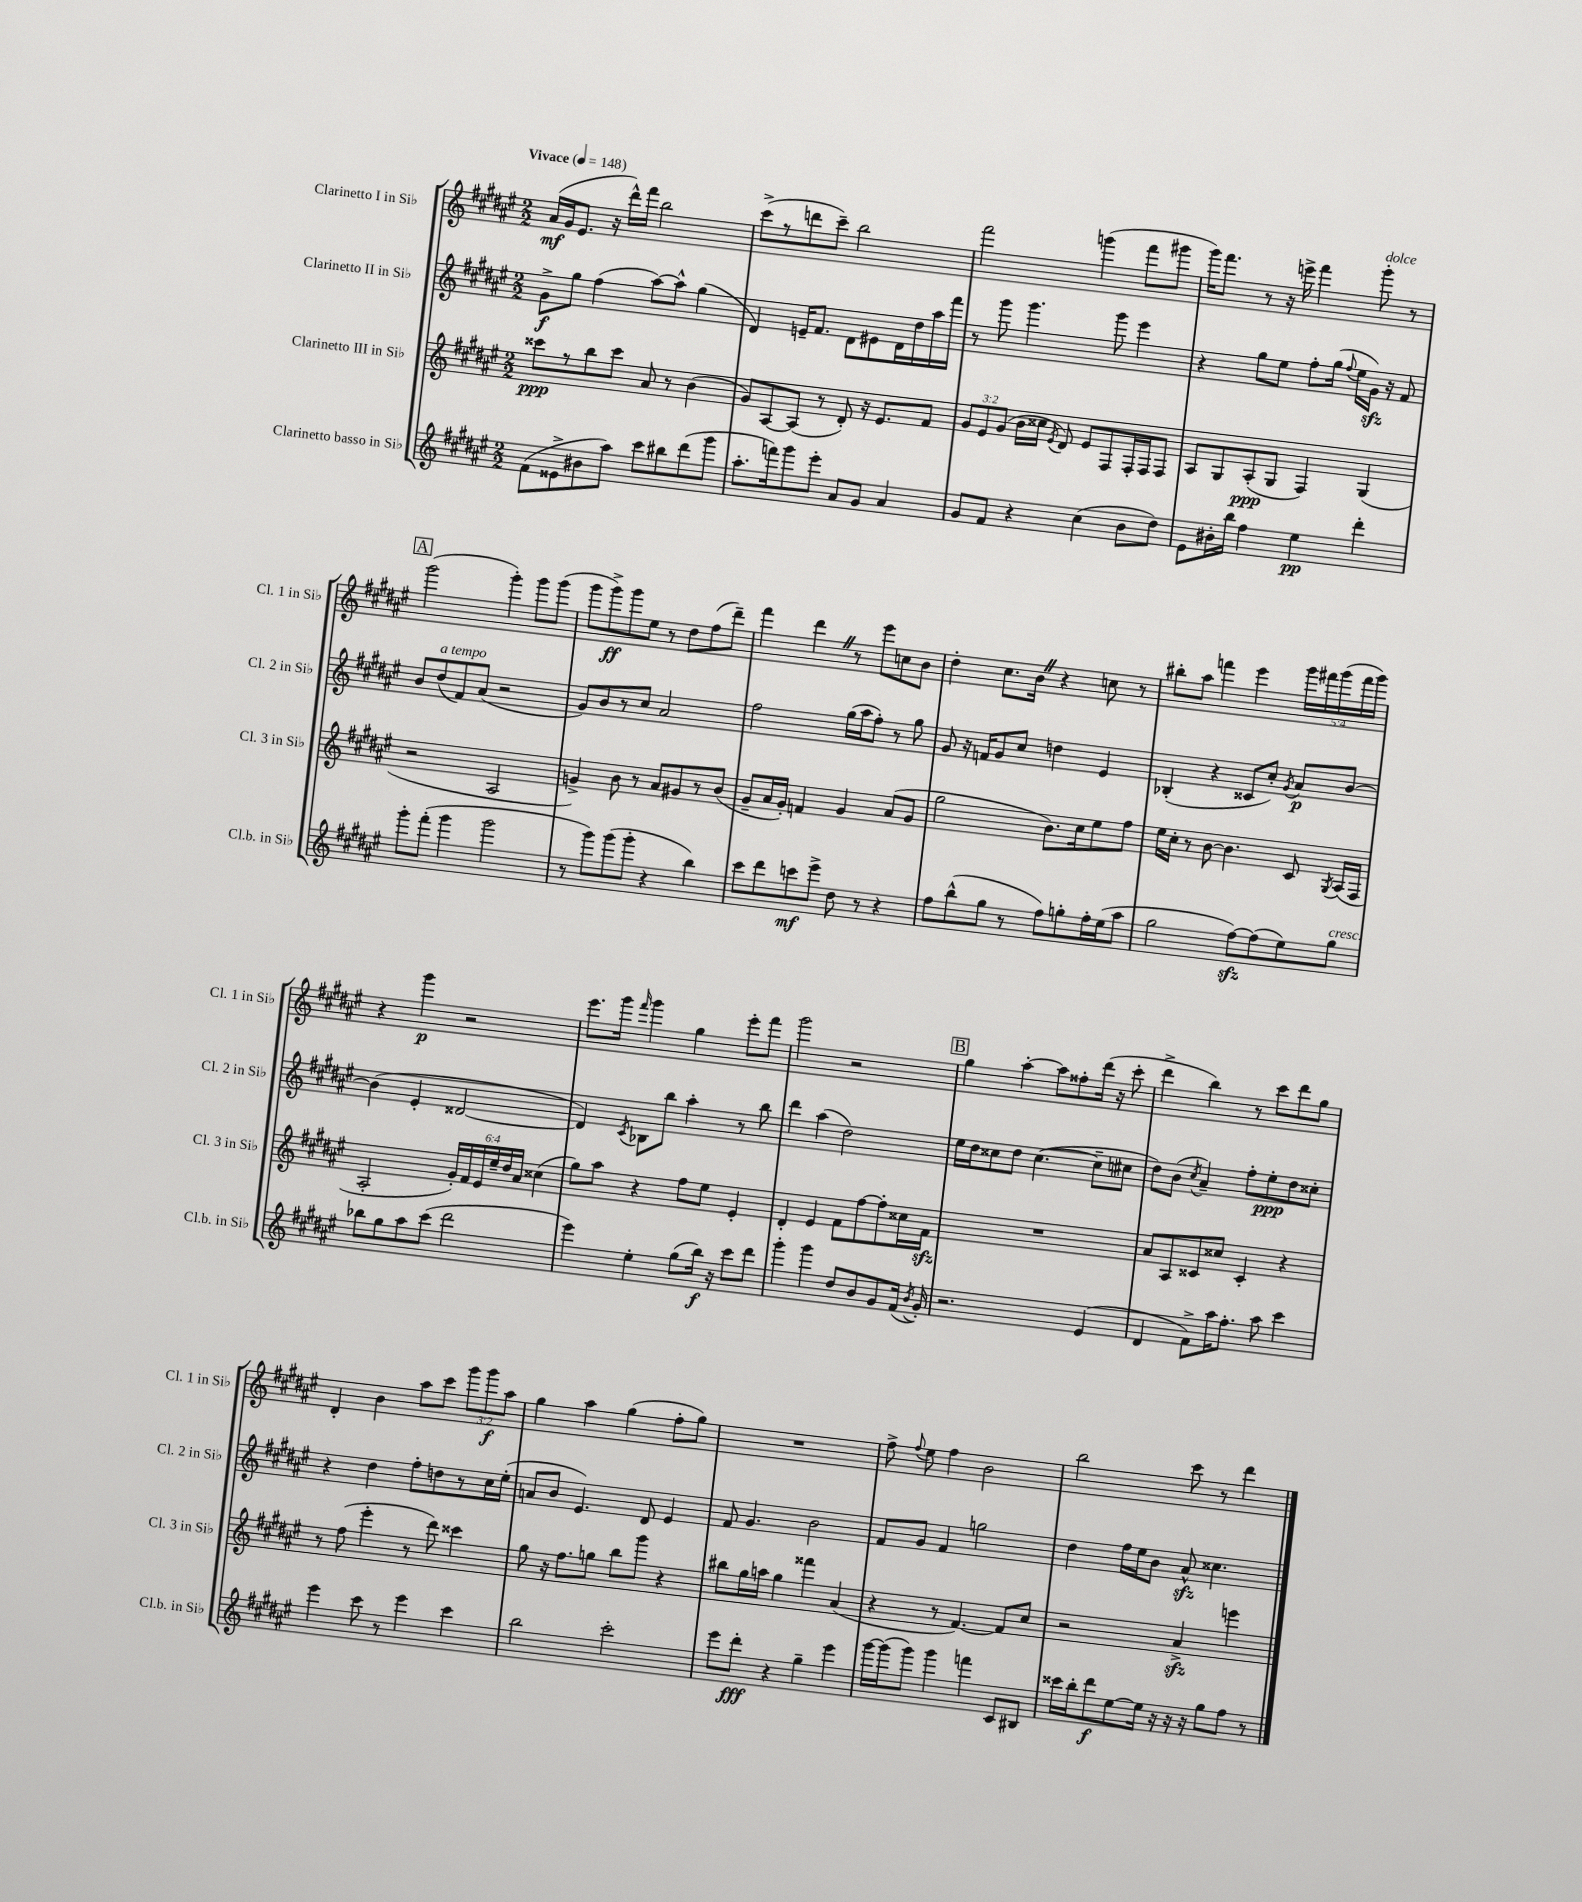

**kern	**dynam	**kern	**dynam	**kern	**dynam	**kern	**dynam
*part4	*part4	*part3	*part3	*part2	*part2	*part1	*part1
*staff4	*staff4	*staff3	*staff3	*staff2	*staff2	*staff1	*staff1
*I"Clarinetto basso in Si♭	*	*I"Clarinetto III in Si♭	*	*I"Clarinetto II in Si♭	*	*I"Clarinetto I in Si♭	*
*I'Cl.b. in Si♭	*	*I'Cl. 3 in Si♭	*	*I'Cl. 2 in Si♭	*	*I'Cl. 1 in Si♭	*
*clefG2	*	*clefG2	*	*clefG2	*	*clefG2	*
*k[f#c#g#d#a#e#]	*	*k[f#c#g#d#a#e#]	*	*k[f#c#g#d#a#e#]	*	*k[f#c#g#d#a#e#]	*
*M2/2	*	*M2/2	*	*M2/2	*	*M2/2	*
*MM148	*	*MM148	*	*MM148	*	*MM148	*
=1	=1	=1	=1	=1	=1	=1	=1
!	!	!	!	!	!	!LO:TX:a:B:t=Vivace	!
(8f#\L	.	8ccc##X\L	ppp	8g#^\L	f	(16a#/LL	mf
.	.	.	.	.	.	16g#/J	.
8e##X^\	.	8r	.	8gg#\J	.	8.e#/J	.
8b#X\	.	8bb\	.	(4ff#\	.	.	.
.	.	.	.	.	.	16r	.
8aa#\J)	.	8ccc##\J	.	.	.	16ddd#^^\LL)	.
.	.	.	.	.	.	16fff#\JJ	.
8ccc#\L	.	8a#/	.	[8aa#\L)	.	2bb\	.
8bb#X\	.	8r	.	8aa#^^\J]	.	.	.
(8ddd#\	.	(4b\	.	(4gg#\	.	.	.
8ggg#\J	.	.	.	.	.	.	.
=2	=2	=2	=2	=2	=2	=2	=2
8.aa#'\L	.	8g#/L)	.	4d#/)	.	(8ccc#^\L	.
.	.	[8A#/	.	.	.	8r	.
16fffn\k)	.	.	.	.	.	.	.
8ggg#\	.	(8A#/J]	.	16en~/KL	.	8dddn\	.
.	.	.	.	8.f#/J	.	.	.
8eee#'\J	.	8r	.	.	.	8ccc#~\J)	.
8a#/L	.	8d#'/)	.	8d#\L	.	2bb\	.
8g#/J	.	16r	.	8e#X\	.	.	.
.	.	8.e#/L	.	.	.	.	.
4a#/	.	.	.	16d#\L	.	.	.
.	.	.	.	16dd#\	.	.	.
.	.	8f#/J	.	16aa#\	.	.	.
.	.	.	.	16fff#\JJ	.	.	.
=3	=3	=3	=3	=3	=3	=3	=3
8g#/L	.	12g#/L	.	8r	.	2fff#\	.
.	.	12e#/	.	.	.	.	.
8f#/J	.	.	.	8ggg#\	.	.	.
.	.	(12g#/J	.	.	.	.	.
4r	.	16b\LL	.	4.ggg#\	.	.	.
.	.	16cc##X\JJ	.	.	.	.	.
.	.	8qe#/	.	.	.	.	.
.	.	8d#/)	.	.	.	.	.
(4cc#\	.	8e#/L	.	.	.	(4gggn\	.
.	.	8F#/	.	8ggg#\	.	.	.
8b\L	.	16F#'/L	.	4eee#\	.	8fff#\L	.
.	.	16F#/J	.	.	.	.	.
8dd#\J)	.	8F#/J	.	.	.	8ggg#X\J	.
=4	=4	=4	=4	=4	=4	=4	=4
8e#\L	.	8A#/L	.	4r	.	16ggg#\KL)	.
.	.	.	.	.	.	8.fff#\J	.
16b#X'\L	.	8G#/	.	.	.	.	.
16bb\JJ	.	.	.	.	.	.	.
4ff#\	.	(8A#'/	ppp	8gg#\L	.	8r	.
.	.	8G#/J	.	8ee#\J	.	16r	.
.	.	.	.	.	.	16eeen^\	.
4ee#\	pp	4F#/)	.	8ff#'\L	.	4fff#\	.
.	.	.	.	(16gg#\Jk	.	.	.
.	.	.	.	8qqff#/	.	.	.
.	.	.	.	16ee#\LL	.	.	.
!	!	!	!	!	!	!LO:TX:a:i:t=dolce	!
4ddd#'\	.	(4G#/	.	16g#zz\JJ)	.	8ggg#'\	.
.	.	.	.	16r	.	.	.
.	.	.	.	8f#/	.	8r	.
!!LO:LB:g=z
!!LO:REH:place=s1:t=A
=5	=5	=5	=5	=5	=5	=5	=5
8ggg#'\L	.	2r	.	8b/L	.	(2ggg#\	.
!	!	!	!	!LO:TX:a:i:t=a tempo	!	!	!
(8fff#'\J	.	.	.	(8dd#/	.	.	.
4ggg#\	.	.	.	8f#/)	.	.	.
.	.	.	.	(8a#/J	.	.	.
2ggg#\	.	2A#/	.	2r	.	4ggg#'\)	.
.	.	.	.	.	.	8ggg#\L	.
.	.	.	.	.	.	(8ggg#\J	.
=6	=6	=6	=6	=6	=6	=6	=6
8r	.	4gn^/)	.	8g#/L)	.	8ggg#\L	.
8ggg#\L)	.	.	.	8b/	.	8ggg#^\)	ff
(8ggg#\	.	8b\	.	8r	.	8ggg#\	.
8ggg#'\J	.	8r	.	8cc#/J	.	8ee#\J	.
4r	.	8a#/L	.	2a#/	.	8r	.
.	.	8g#X/	.	.	.	8dd#\L	.
4bb\)	.	8r	.	.	.	(8ff#\	.
.	.	(8b/J	.	.	.	8ddd#~\J)	.
=7	=7	=7	=7	=7	=7	=7	=7
8ccc#\L	.	8g#~/L	.	2ff#\	.	4fff#\	.
8ddd#\	.	16a#/L	.	.	.	.	.
.	.	16g#'/JJ)	.	.	.	.	.
8cccn\	mf	4fn/	.	.	.	4ddd#Z\	.
8eee#^\J	.	.	.	.	.	.	.
8dd#\	.	4g#/	.	(16gg#\LL	.	8r	.
.	.	.	.	16aa#\J	.	.	.
8r	.	.	.	8ff#'\J)	.	8eee#\L	.
4r	.	(8a#/L	.	8r	.	8ccn\	.
.	.	8g#/J	.	8gg#\	.	8b\J	.
=8	=8	=8	=8	=8	=8	=8	=8
8ff#\L	.	2gg#\	.	8g#/	.	4dd#'\	.
(8bb^^\	.	.	.	16r	.	.	.
.	.	.	.	16fn/KL	.	.	.
8gg#\J	.	.	.	8g#/	.	8.cc#\L	.
8r	.	.	.	8cc#/J	.	.	.
.	.	.	.	.	.	16bZ\Jk	.
8ff#\L)	.	8.b\L)	.	4ddn\	.	4r	.
8ggn'\	.	.	.	.	.	.	.
.	.	16cc#\k	.	.	.	.	.
16ff#'\L	.	8ee#\	.	4e#/	.	8ccn\	.
(16ee#\J	.	.	.	.	.	.	.
8aa#\J	.	8ff#\J	.	.	.	8r	.
=9	=9	=9	=9	=9	=9	=9	=9
2gg#\	.	16ee#\LL	.	(4B-X'/	.	8bb#X'\L	.
.	.	16cc#'\JJ	.	.	.	.	.
.	.	8r	.	.	.	8aa#\J	.
.	.	[8b\	.	4r	.	4fffn\	.
.	.	4.b\]	.	.	.	.	.
[8ff#zz\L)	.	.	.	8c##X/L	.	4eee#\	.
(8ff#\]	.	.	.	8cc#'/J)	.	.	.
.	.	.	.	8qg#/	.	.	.
8ee#\)	.	8c#/	.	8a#/L	p	20ggg#\LL	.
.	.	.	.	.	.	20fff#X\	.
.	.	.	.	.	.	(20ggg#\	.
.	.	8qG#/	.	.	.	.	.
!LO:TX:a:i:t=cresc.	!	!	!	!	!	!	!
8gg#\J	.	(16A#/LL	.	[8b/J	.	.	.
.	.	.	.	.	.	20fff#\	.
.	.	16F#/JJ	.	.	.	.	.
.	.	.	.	.	.	20ggg#\JJ)	.
!!LO:LB:g=z
=10	=10	=10	=10	=10	=10	=10	=10
8bb-X\L	.	2A#'/	.	(4b\]	.	4r	.
8gg#\	.	.	.	.	.	.	.
8aa#\	.	.	.	4e#'/	.	4ggg#\	p
(8ccc#\J	.	.	.	.	.	.	.
2ddd#\	.	24g#'/LL)	.	[2d##X/	.	2r	.
.	.	24f#/	.	.	.	.	.
.	.	24e#/	.	.	.	.	.
.	.	24ee#~/	.	.	.	.	.
.	.	24dd#/	.	.	.	.	.
.	.	24a#/JJ	.	.	.	.	.
.	.	(4cc##X\	.	.	.	.	.
=11	=11	=11	=11	=11	=11	=11	=11
4eee#\)	.	8gg#\L)	.	4d##/])	.	8.eee#\L	.
.	.	8aa#\J	.	.	.	.	.
.	.	.	.	.	.	16ggg#\Jk	.
.	.	.	.	8qc#/	.	16qqfff#/	.
4ee#'\	.	4r	.	8B-X\L	.	4ggg#\	.
.	.	.	.	8bb\J	.	.	.
(8gg#\L	.	8ff#\L	.	4aa#'\	.	4gg#\	.
16bb\Jk)	f	8ee#\J	.	.	.	.	.
16r	.	.	.	.	.	.	.
8ccc#\L	.	4e#'/	.	8r	.	8eee#'\L	.
8ddd#\J	.	.	.	8bb\	.	8fff#\J	.
=12	=12	=12	=12	=12	=12	=12	=12
4ggg#'\	.	4d#'/	.	4ddd#\	.	2ggg#\	.
4ggg#\	.	4e#/	.	(4aa#\	.	.	.
8dd#/L	.	8f#\L	.	2dd#\)	.	2r	.
8b/	.	[8ff#\	.	.	.	.	.
8g#/	.	8ff#'\]	.	.	.	.	.
(16f#/Jk	.	16cc##X\L	.	.	.	.	.
8qb/	.	.	.	.	.	.	.
16g#'/)	.	16f#zz\JJ	.	.	.	.	.
!!LO:REH:place=s1:t=B
=13	=13	=13	=13	=13	=13	=13	=13
2.r	.	1r	.	16ee#\LL	.	4gg#\	.
.	.	.	.	16dd#\J	.	.	.
.	.	.	.	8cc##X\	.	.	.
.	.	.	.	8dd#\J	.	[4aa#'\	.
.	.	.	.	([4.cc##\	.	.	.
.	.	.	.	.	.	8aa#\L]	.
.	.	.	.	.	.	8ff##X'\	.
(4e#/	.	.	.	8cc##~\L]	.	(16ddd#\Jk	.
.	.	.	.	.	.	16r	.
.	.	.	.	8cc#X\J	.	8ccc#'\	.
=14	=14	=14	=14	=14	=14	=14	=14
4d#/	.	8a#/L	.	8dd#\L)	.	4ddd#^\	.
.	.	8A#/	.	(8b\J	.	.	.
.	.	.	.	8qcc#/	.	.	.
8f#^\L)	.	8c##X/	.	4a#~/)	.	4bb\)	.
16aa#\K	.	8cc##X/J	.	.	.	.	.
8.ff#'\J	.	.	.	.	.	.	.
.	.	4c##'/	.	8ff#'\L	.	8r	.
8aa#\	.	.	.	8ee#'\	ppp	8ccc#\L	.
4ccc#\	.	4r	.	8dd#\	.	8ddd#\	.
.	.	.	.	8cc##X'\J	.	8gg#\J	.
!!LO:LB:g=z
=15	=15	=15	=15	=15	=15	=15	=15
4eee#\	.	8r	.	4r	.	4d#'/	.
.	.	(8ff#\	.	.	.	.	.
8ccc#\	.	4eee#'\	.	4dd#\	.	4b\	.
8r	.	.	.	.	.	.	.
4eee#\	.	8r	.	8ff#'\L	.	8aa#\L	.
.	.	8ddd#\)	.	8ddn\	.	8ccc#\J	.
4ccc#\	.	4ccc##X\	.	8r	.	12ggg#\L	.
.	.	.	.	.	.	12ggg#\	f
.	.	.	.	16cc#\L	.	.	.
.	.	.	.	.	.	12aa#\J	.
.	.	.	.	(16ee#'\JJ	.	.	.
=16	=16	=16	=16	=16	=16	=16	=16
2bb\	.	8gg#\	.	8an/L	.	4gg#\	.
.	.	16r	.	8b/J	.	.	.
.	.	8.ff#\L	.	.	.	.	.
.	.	.	.	4.e#/)	.	4aa#\	.
.	.	8ggn\J	.	.	.	.	.
2ccc#'\	.	8bb\L	.	.	.	(4gg#\	.
.	.	8ggg#\J	.	8d#/	.	.	.
.	.	4r	.	4e#/	.	8ff#'\L	.
.	.	.	.	.	.	8gg#\J)	.
=17	=17	=17	=17	=17	=17	=17	=17
8eee#\L	.	8bb#X\L	.	8f#/	.	1r	.
8ddd#'\J	fff	16gg#\L	.	4.g#/	.	.	.
.	.	16aan\JJ	.	.	.	.	.
4r	.	4gg#\	.	.	.	.	.
4gg#~\	.	4fff##X\	.	2b\	.	.	.
4eee#\	.	(4a#/	.	.	.	.	.
=18	=18	=18	=18	=18	=18	=18	=18
[16ggg#\LL	.	4r	.	8f#/L	.	8ff#^\	.
(16ggg#\J]	.	.	.	.	.	.	.
.	.	.	.	.	.	8qqff#/	.
8ggg#\J)	.	.	.	8g#/J	.	8ee#\	.
4ggg#\	.	8r	.	4f#/	.	4ff#\	.
.	.	[4.f#/)	.	.	.	.	.
4fffn\	.	.	.	2ggn\	.	2b\	.
8c#/L	.	8f#/L]	.	.	.	.	.
8B#X/J	.	8cc#/J	.	.	.	.	.
=19	=19	=19	=19	=19	=19	=19	=19
16ccc##X\LL	.	2r	.	4dd#\	.	2bb\	.
16bb'\J	.	.	.	.	.	.	.
8ddd#\	f	.	.	.	.	.	.
[8ee#\	.	.	.	16ff#\LL	.	.	.
.	.	.	.	16ee#\J	.	.	.
16ee#\Jk]	.	.	.	8b\J	.	.	.
16r	.	.	.	.	.	.	.
16r	.	4a#zz^/	.	8a#zz^^/	.	8ccc#\	.
16r	.	.	.	.	.	.	.
8gg#\L	.	.	.	4.cc##X\	.	8r	.
8ff#\J	.	4eeen\	.	.	.	4ddd#\	.
8r	.	.	.	.	.	.	.
==	==	==	==	==	==	==	==
*-	*-	*-	*-	*-	*-	*-	*-
